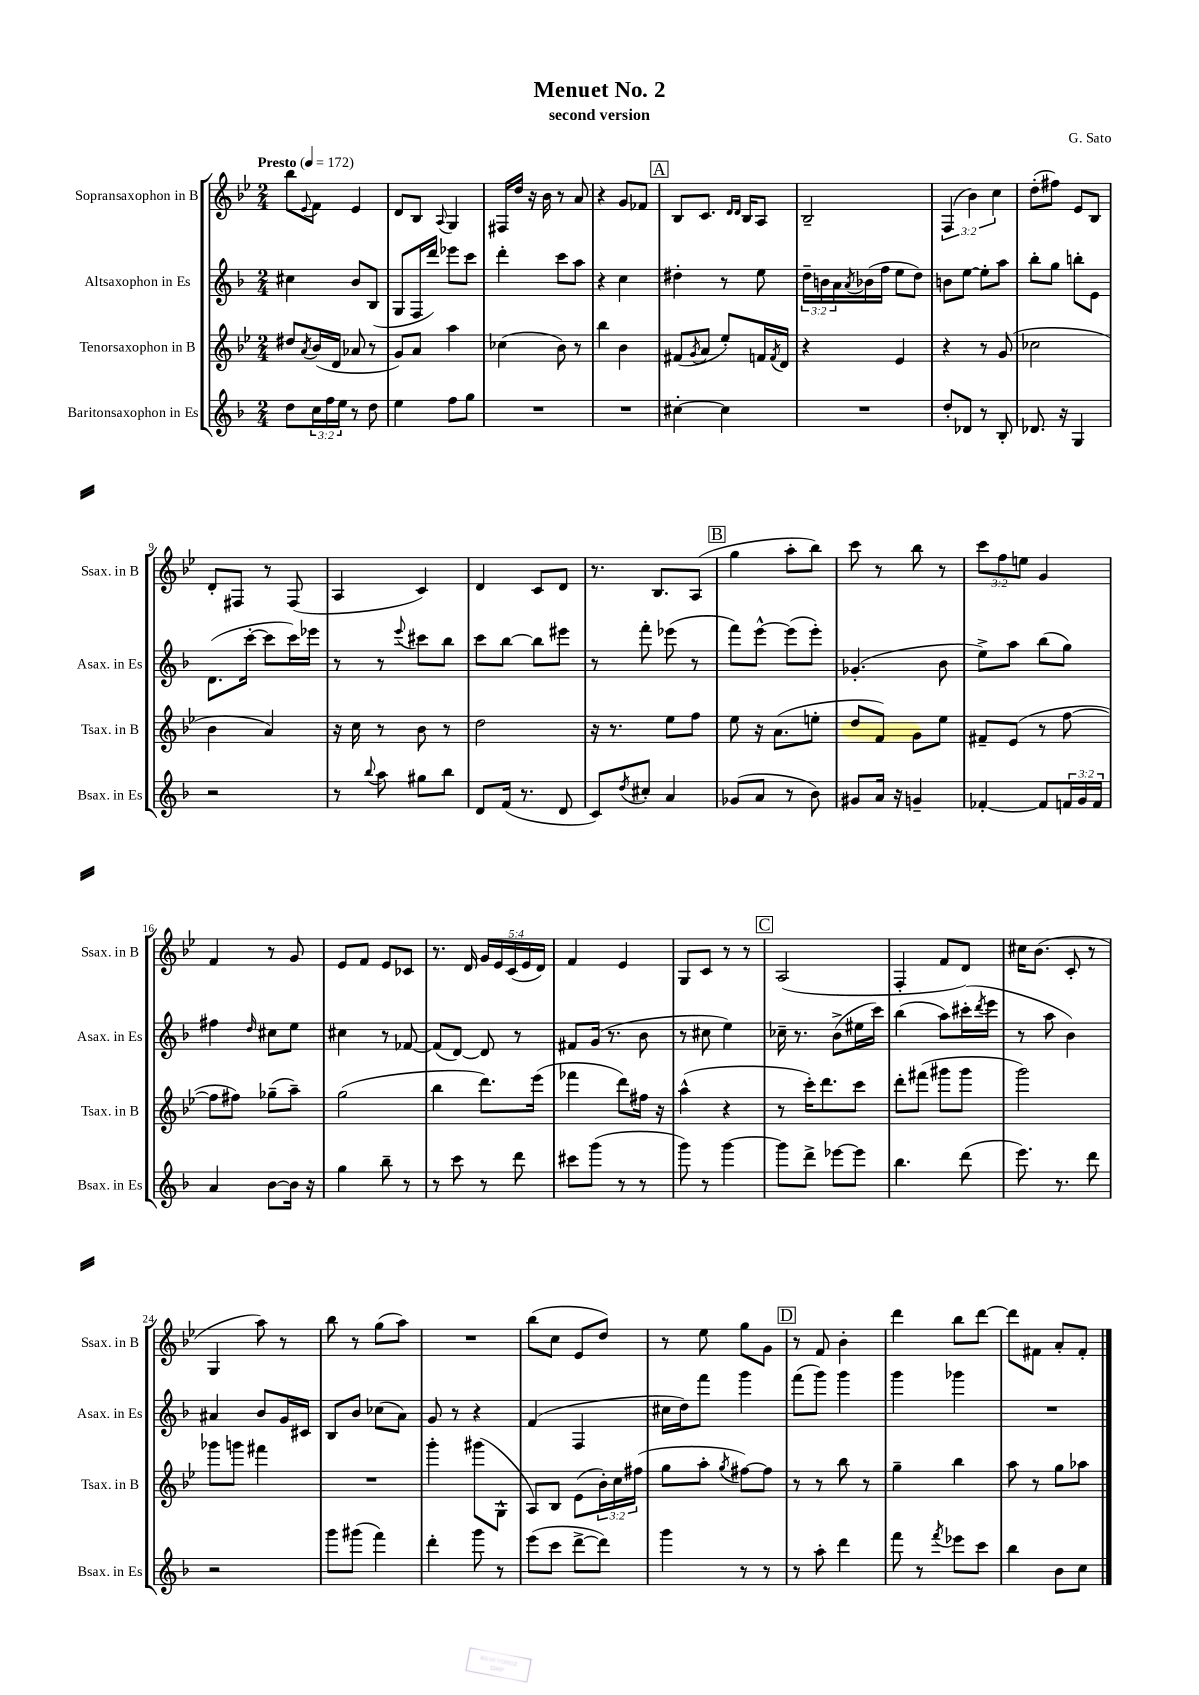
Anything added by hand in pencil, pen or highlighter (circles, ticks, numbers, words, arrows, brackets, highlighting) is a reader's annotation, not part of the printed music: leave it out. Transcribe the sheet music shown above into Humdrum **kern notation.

**kern	**kern	**kern	**kern
*staff4	*staff3	*staff2	*staff1
*clefG2	*clefG2	*clefG2	*clefG2
*k[b-]	*k[b-e-]	*k[b-]	*k[b-e-]
*M2/4	*M2/4	*M2/4	*M2/4
*MM172	*MM172	*MM172	*MM172
8dd	8dd#	4cc#	8bb-
.	8qa	.	8qqe-
24cc	(16b-	.	8f
24ff	.	.	.
.	16d	.	.
24ee	.	.	.
8r	8a-	8b-	4e-
8dd	8r	(8B-	.
=	=	=	=
4ee	8g)	8G	8d
.	8a	16F	8B-
.	.	16ddd)	.
.	.	.	8qqA
8ff	4aa	8eee-	4G
8gg	.	8ccc	.
=	=	=	=
2r	(4cc-	4ddd'	16F#
.	.	.	16dd
.	.	.	16r
.	.	.	16b-
.	8b-)	8ccc	8r
.	8r	8aa	8a
=	=	=	=
2r	4bb-	4r	4r
.	4b-	4cc	8g
.	.	.	8f-
=	=	=	=
[4cc#'	(8f#	4dd#'	8B-
.	8qg	.	.
.	8a	.	8.c
4cc#]	8ee-')	8r	.
.	.	.	16qqd
.	.	.	16qqd
.	.	.	16B-
.	16f	8ee	8A
.	8qf	.	.
.	16d	.	.
=	=	=	=
2r	4r	24dd~	2B-~
.	.	24b	.
.	.	24a	.
.	.	8qa	.
.	.	(16b-	.
.	.	16ff	.
.	4e-	8ee	.
.	.	8dd)	.
=	=	=	=
8dd'	4r	8b	(6F
8d-	.	[8ee	.
.	.	.	6b-)
8r	8r	8ee']	.
.	.	.	6cc
8B-'	(8g	8aa	.
=	=	=	=
8.d-	2cc-	8bb-'	(8dd'
.	.	8gg	8ff#)
16r	.	.	.
4G	.	8bb'	8e-
.	.	8e	8B-
=	=	=	=
2r	4b-	(8.d	8d'
.	.	.	8F#
.	.	[16ccc'	.
.	4a)	8ccc]	8r
.	.	16ccc)	(8F#
.	.	16eee-	.
=	=	=	=
8r	16r	8r	4A
.	16cc	.	.
8qqbb-	.	.	.
8aa	8r	8r	.
.	.	8qqeee	.
8gg#	8b-	8ccc#	4c)
8bb-	8r	8bb-	.
=	=	=	=
8d	2dd	8ccc	4d
(16f	.	[8bb-	.
8.r	.	.	.
.	.	8bb-]	8c
8d	.	8eee#	8d
=	=	=	=
8c)	16r	8r	8.r
.	8.r	.	.
8qdd	.	.	.
8cc#'	.	8fff'	.
.	.	.	8.B-
4a	8ee-	(8eee-	.
.	8ff	8r	(8A
=	=	=	=
(8g-	8ee-	8fff)	4gg
8a	16r	[8eee^^	.
.	(8.a	.	.
8r	.	(8eee]	8aa'
8b-)	8ee'	8eee')	8bb-)
=	=	=	=
8g#	8dd	(4.g-'	8ccc
16a	8f)	.	8r
16r	.	.	.
4g~	8g	.	8bb-
.	8ee-	8b-	8r
=	=	=	=
[4f-'	8f#~	8ee^)	12ccc
.	.	.	12ff
.	(8e-	8aa	.
.	.	.	12ee
8f-]	8r	(8bb-	4g
24f	[8ff	8gg)	.
24g	.	.	.
24f	.	.	.
=	=	=	=
4a	8ff]	4ff#	4f
.	8ff#)	.	.
.	.	16qqdd	.
[8b-	(8gg-~	8cc#	8r
16b-]	8aa~)	8ee	8g
16r	.	.	.
=	=	=	=
4gg	(2gg	4cc#	8e-
.	.	.	8f
8bb-~	.	8r	8e-
8r	.	[8f-	8c-
=	=	=	=
8r	4bb-	(8f-]	8.r
8ccc	.	[8d)	.
.	.	.	16d
8r	8.ddd)	8d]	20g
.	.	.	20e-
.	.	.	(20c
8ddd	.	8r	.
.	.	.	20e-
.	(16eee-	.	.
.	.	.	20d)
=	=	=	=
8ccc#	4fff-	8f#	4f
(8ggg	.	(16g	.
.	.	8.r	.
8r	8ddd)	.	4e-
8r	16ff#	8b-	.
.	16r	.	.
=	=	=	=
8ggg)	(4aa^^	8r	8G
8r	.	8cc#	8c
[4ggg	4r	4ee)	8r
.	.	.	8r
=	=	=	=
8ggg]	8r	16cc-~	(2A
.	.	8.r	.
8ddd^	16ccc')	.	.
.	8.ddd	.	.
[8eee-	.	(8b-^	.
8eee-]	8ccc	16ee#	.
.	.	16ccc)	.
=	=	=	=
4.bb-	8ddd'	(4bb-	4F'
.	(8fff#	.	.
.	8ggg#	8aa)	8f
(8ddd	8ggg#	(16ccc#'	8d)
.	.	8qddd	.
.	.	16eee	.
=	=	=	=
8.eee)	2ggg)	8r	16cc#
.	.	.	(8.b-
.	.	8aa	.
8.r	.	.	.
.	.	4b-)	8c'
8ddd	.	.	8r
=	=	=	=
2r	8ggg-	4a#	4G
.	8ggg	.	.
.	4fff#	8b-	8aa)
.	.	16g	8r
.	.	16c#	.
=	=	=	=
8ggg	2r	8B-	8bb-
(8ggg#	.	8b-	8r
4fff)	.	(8cc-	(8gg
.	.	8a)	8aa)
=	=	=	=
4ddd'	4ggg'	8g	2r
.	.	8r	.
8ggg	(8ggg#	4r	.
8r	8G^^	.	.
=	=	=	=
(8eee	8A)	(4f	(8bb-
8ccc	8B-	.	8cc
[8ddd^	(8e-	4F	8e-
8ddd])	24b-')	.	8dd)
.	24cc	.	.
.	(24ff#	.	.
=	=	=	=
4ggg	8gg	16cc#	8r
.	.	16dd)	.
.	8aa'	8fff	8ee-
.	8qgg	.	.
8r	[8ff#)	4ggg	8gg
8r	8ff#]	.	8g
=	=	=	=
8r	8r	(8fff	8r
8aa'	8r	8ggg)	8f
4ddd	8bb-	4ggg	4b-'
.	8r	.	.
=	=	=	=
8fff	4gg~	4ggg	4ddd
8r	.	.	.
8qfff	.	.	.
8eee-	4bb-	4ggg-	8bb-
8ccc	.	.	[8ddd
=	=	=	=
4bb-	8aa	2r	8ddd]
.	8r	.	8f#
8b-	8gg	.	8a'
8cc	8aa-	.	8f#'
==	==	==	==
*-	*-	*-	*-
